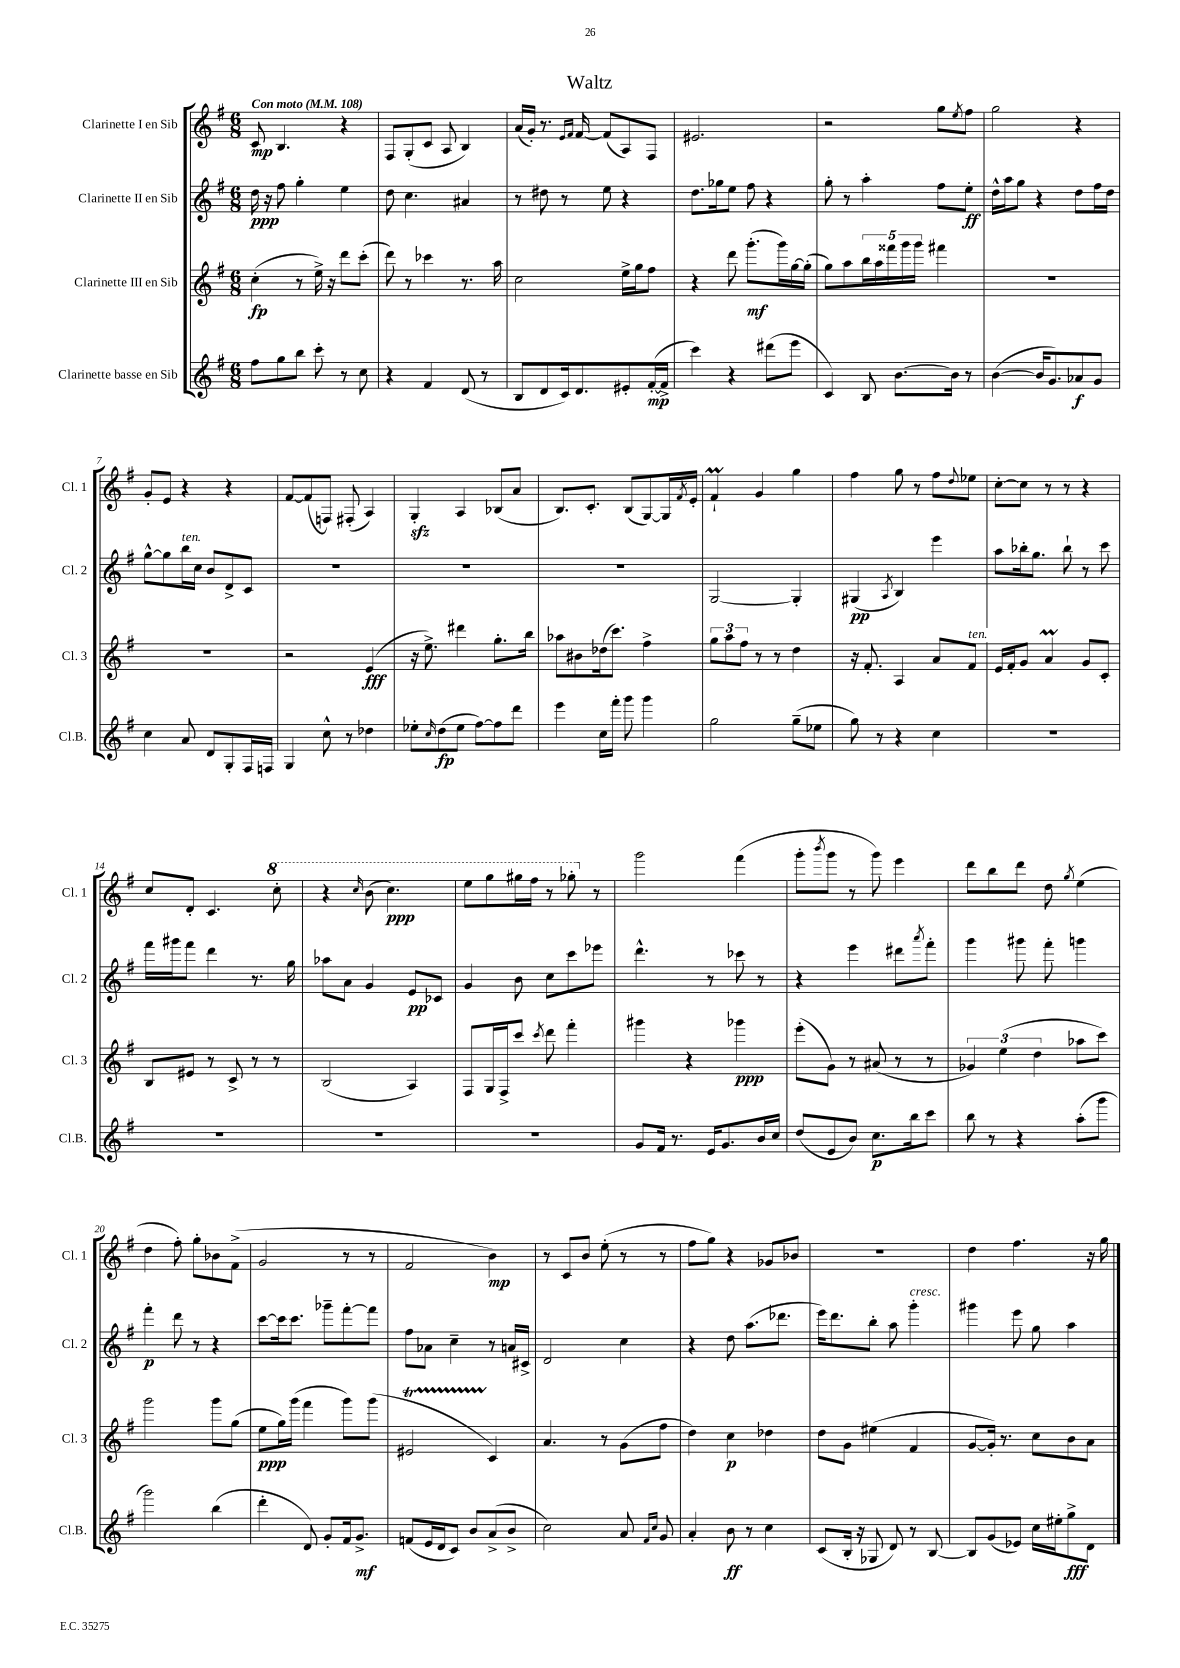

**kern	**kern	**kern	**kern
*staff4	*staff3	*staff2	*staff1
*clefG2	*clefG2	*clefG2	*clefG2
*k[f#]	*k[f#]	*k[f#]	*k[f#]
*M6/8	*M6/8	*M6/8	*M6/8
*MM108	*MM108	*MM108	*MM108
8ff#\L	(4cc'\	16dd\	8c/
.	.	16r	.
8gg\	.	8ff#\	4.B/
8bb\J	8r	4gg'\	.
8ccc'\	16ee^\)	.	.
.	16r	.	.
8r	8ddd\L	4ee\	4r
8cc\	(8ccc'\J	.	.
=	=	=	=
4r	8ddd\)	8dd\	8F#/L
.	8r	4.cc\	(8G'/
4f#/	4ccc-\	.	8c/J
.	.	.	8A/
(8d/	8.r	4a#/	4B/)
8r	.	.	.
.	16aa\	.	.
=	=	=	=
8B/L	2cc\	8r	(16a/LL
.	.	.	16g'/JJ)
8d/	.	8dd#\	8.r
16c/k)	.	8r	.
.	.	.	16qqe/LL
.	.	.	16qqf#/JJ
8.d/	.	.	[16f#/
.	.	8ee\	(8f#/]L
8e#'/	16ee^\LL	4r	8A/)
.	16gg\J	.	.
([16f#'/L	8ff#\J	.	8F#/J
16f#^/]JJ	.	.	.
=	=	=	=
4ccc\)	4r	8.dd\L	2.e#/
.	.	16gg-\k	.
4r	8ddd\	8ee\J	.
.	(8.ggg'\L	8ff#\	.
(8ddd#\L	.	4r	.
.	16ggg\L)	.	.
8eee\J	[16gg\	.	.
.	(16gg'\]JJ	.	.
=	=	=	=
4c/)	8gg\L)	8gg'\	2r
.	8aa\	8r	.
8B/	20bb\L	4aa'\	.
.	20aa\	.	.
.	20fff##\	.	.
[8.b\L	.	.	.
.	20ggg\	.	.
.	20ggg\JJ	.	.
.	4fff#\	8ff#\L	8gg\L
16b\]Jk	.	.	.
.	.	.	8qee/
8r	.	8ee'\J	8ff#\J
=	=	=	=
([4b\	2.r	16dd^^\LL	2gg\
.	.	16aa\J	.
.	.	8gg\J	.
16b/]LK	.	4r	.
8.g/)	.	.	.
8a-/	.	8dd\L	4r
8g/J	.	16ff#\L	.
.	.	16dd\JJ	.
=	=	=	=
4cc\	2.r	[8gg^^\L	8g'/L
.	.	8gg\]	8e/J
8a/	.	16bb\L	4r
.	.	16cc\JJ	.
8d/L	.	8b/L	.
8G'/	.	8d^/	4r
16F#/L	.	8c/J	.
16F/JJ	.	.	.
=	=	=	=
4G/	2r	2.r	[8f#/L
.	.	.	(8f#/]
8cc^^\	.	.	8F/J)
8r	.	.	(8F#'/
4dd-\	(4e/	.	4A/)
=	=	=	=
8ee-'\L	16r	2.r	4G'/
.	8.ee^\)	.	.
16qqcc/	.	.	.
(8dd\	.	.	.
8ee-\J	4ddd#\	.	4A/
[8ff#\L)	.	.	.
8ff#\]	8.gg'\L	.	(8B-/L
8ddd\J	.	.	8a/J
.	16bb\Jk	.	.
=	=	=	=
4eee\	8aa-\L	2.r	8.B/L)
.	8b#\	.	.
.	.	.	8.c'/J
16cc\LL	(16dd-\k	.	.
16fff#'\JJ	8.ccc\J)	.	.
8ggg\	.	.	(8B/L
4ggg\	4ff#^\	.	[8G/)
.	.	.	16G/]L
.	.	.	8qf#/
.	.	.	16e'/JJ
=	=	=	=
2gg\	12gg\L	[2G/	4f#`/
.	12aa\	.	.
.	12ff#\J	.	.
.	8r	.	4g/
.	8r	.	.
(8gg~\L	4dd\	4G'/]	4gg\
8ee-\J	.	.	.
=	=	=	=
8gg\)	16r	(4G#/	4ff#\
.	8.f#'/	.	.
8r	.	.	.
.	.	8qA/	.
4r	4A/	4B/)	8gg\
.	.	.	8r
4cc\	8a/L	4eee\	8ff#\L
.	.	.	8qqdd/
.	8f#/J	.	8ee-\J
=	=	=	=
2.r	16e/LL	8aa\L	[8cc'\L
.	16f#'/J	.	.
.	8g/J	16bb-'\k	8cc\]J
.	.	8.gg\J	.
.	4a/	.	8r
.	.	8bb-`\	8r
.	8g/L	8r	4r
.	8c'/J	8ccc\	.
=	=	=	=
2.r	8B/L	16fff#\LL	8cc/L
.	.	16ggg#\J	.
.	8e#/J	8fff#\J	8d'/J
.	8r	4ddd\	4.c/
.	8c^/	.	.
.	8r	8.r	.
.	8r	.	8ccc'\
.	.	16gg\	.
=	=	=	=
2.r	(2B/	8aa-\L	4r
.	.	8a\J	.
.	.	.	16qqccc/
.	.	4g/	(8bb\
.	.	.	4.ccc\)
.	4A/)	8e/L	.
.	.	8c-/J	.
=	=	=	=
2.r	8F#/L	4g/	8eee\L
.	16G/L	.	8ggg\
.	16F#^/J	.	.
.	8ccc/J	8b\	16ggg#\L
.	.	.	16fff#\JJ
.	8qccc/	.	.
.	8ddd\	8cc\L	8r
.	4fff#'\	8ccc\	8ggg-'\
.	.	8eee-\J	8r
=	=	=	=
8g/L	4ggg#\	4.ddd^^\	2ggg\
16f#/Jk	.	.	.
8.r	.	.	.
.	4r	.	.
16e/LK	.	8r	.
8.g/	.	.	.
.	4ggg-\	8ccc-\	(4fff#\
16b/L	.	8r	.
16cc/JJ	.	.	.
=	=	=	=
(8dd/L	(8eee'\L	4r	8ggg'\L
.	.	.	8qbbb/
8e/	8g\J)	.	8ggg\J
8b/J)	8r	4eee\	8r
8.cc\L	(8a#/	.	8ggg\)
.	8r	8ddd#\L	4eee\
16bb\k	.	.	.
.	.	8qaaa/	.
8ccc\J	8r	8fff#'\J	.
=	=	=	=
8bb\	6g-/)	4ggg\	8ddd\L
8r	.	.	8bb\
.	(6ee\	.	.
4r	.	8ggg#\	8ddd\J
.	6dd\	.	.
.	.	8fff#'\	8dd\
.	.	.	8qgg/
(8aa'\L	8aa-\L	4ggg\	(4ee\
8ggg\J	8ccc\J)	.	.
=	=	=	=
2ggg\)	2ggg\	4fff#'\	4dd\
.	.	8ddd\	8ff#'\)
.	.	8r	8gg'\L
(4bb\	8ggg\L	4r	8b-\
.	(8gg\J	.	(8f#^\J
=	=	=	=
4ddd'\	8ee\L	[8ccc\L	2g/
.	16gg\L)	16ccc\]k	.
.	(16ggg\JJ	8.ccc\J	.
8d/)	4fff#\	.	.
8g'/L	.	8ggg-~\L	.
16f#/k	8ggg\L)	[8fff#'\	8r
8.g^/J	.	.	.
.	(8ggg\J	8fff#\]J	8r
=	=	=	=
(8f/L	2e#/	8ff#\L	2f#/
16e/L	.	8a-\J	.
16d/J	.	.	.
8c/J)	.	4cc~\	.
8b/L	.	.	.
(8a^/	4c/)	8r	4b\)
8b^/J	.	16a/LL	.
.	.	16c#^/JJ	.
=	=	=	=
2cc\)	4.a/	2d/	8r
.	.	.	8c/L
.	.	.	8b/J
.	8r	.	(8ee'\
8a/	(8g\L	4cc\	8r
16qqf#/LL	.	.	.
16qqcc/JJ	.	.	.
8g/	8ff#\J	.	8r
=	=	=	=
4a'/	4dd\)	4r	8ff#\L
.	.	.	8gg\J)
8b\	4cc\	8dd\	4r
8r	.	(8.aa\L	.
4cc\	4dd-\	.	8g-/L
.	.	8.ddd-\J	.
.	.	.	8b-/J
=	=	=	=
(8c/L	8dd\L	16eee\LK)	2.r
.	.	8.ddd\	.
16B'/Jk	8g\J	.	.
16r	.	.	.
8G-/	(4ee#\	8bb'\J	.
8d/)	.	8aa\	.
8r	4f#/	4ggg'\	.
[8B/	.	.	.
=	=	=	=
8B/]L	[8g/L	4ggg#\	4dd\
(8g/	16g'/]Jk)	.	.
.	8.r	.	.
8e-/J)	.	8eee\	4.ff#\
16cc\LL	8cc\L	8gg\	.
16ee#'\J	.	.	.
8gg^\	8b\	4aa\	.
8d\J	8a\J	.	16r
.	.	.	16gg\
==	==	==	==
*-	*-	*-	*-
